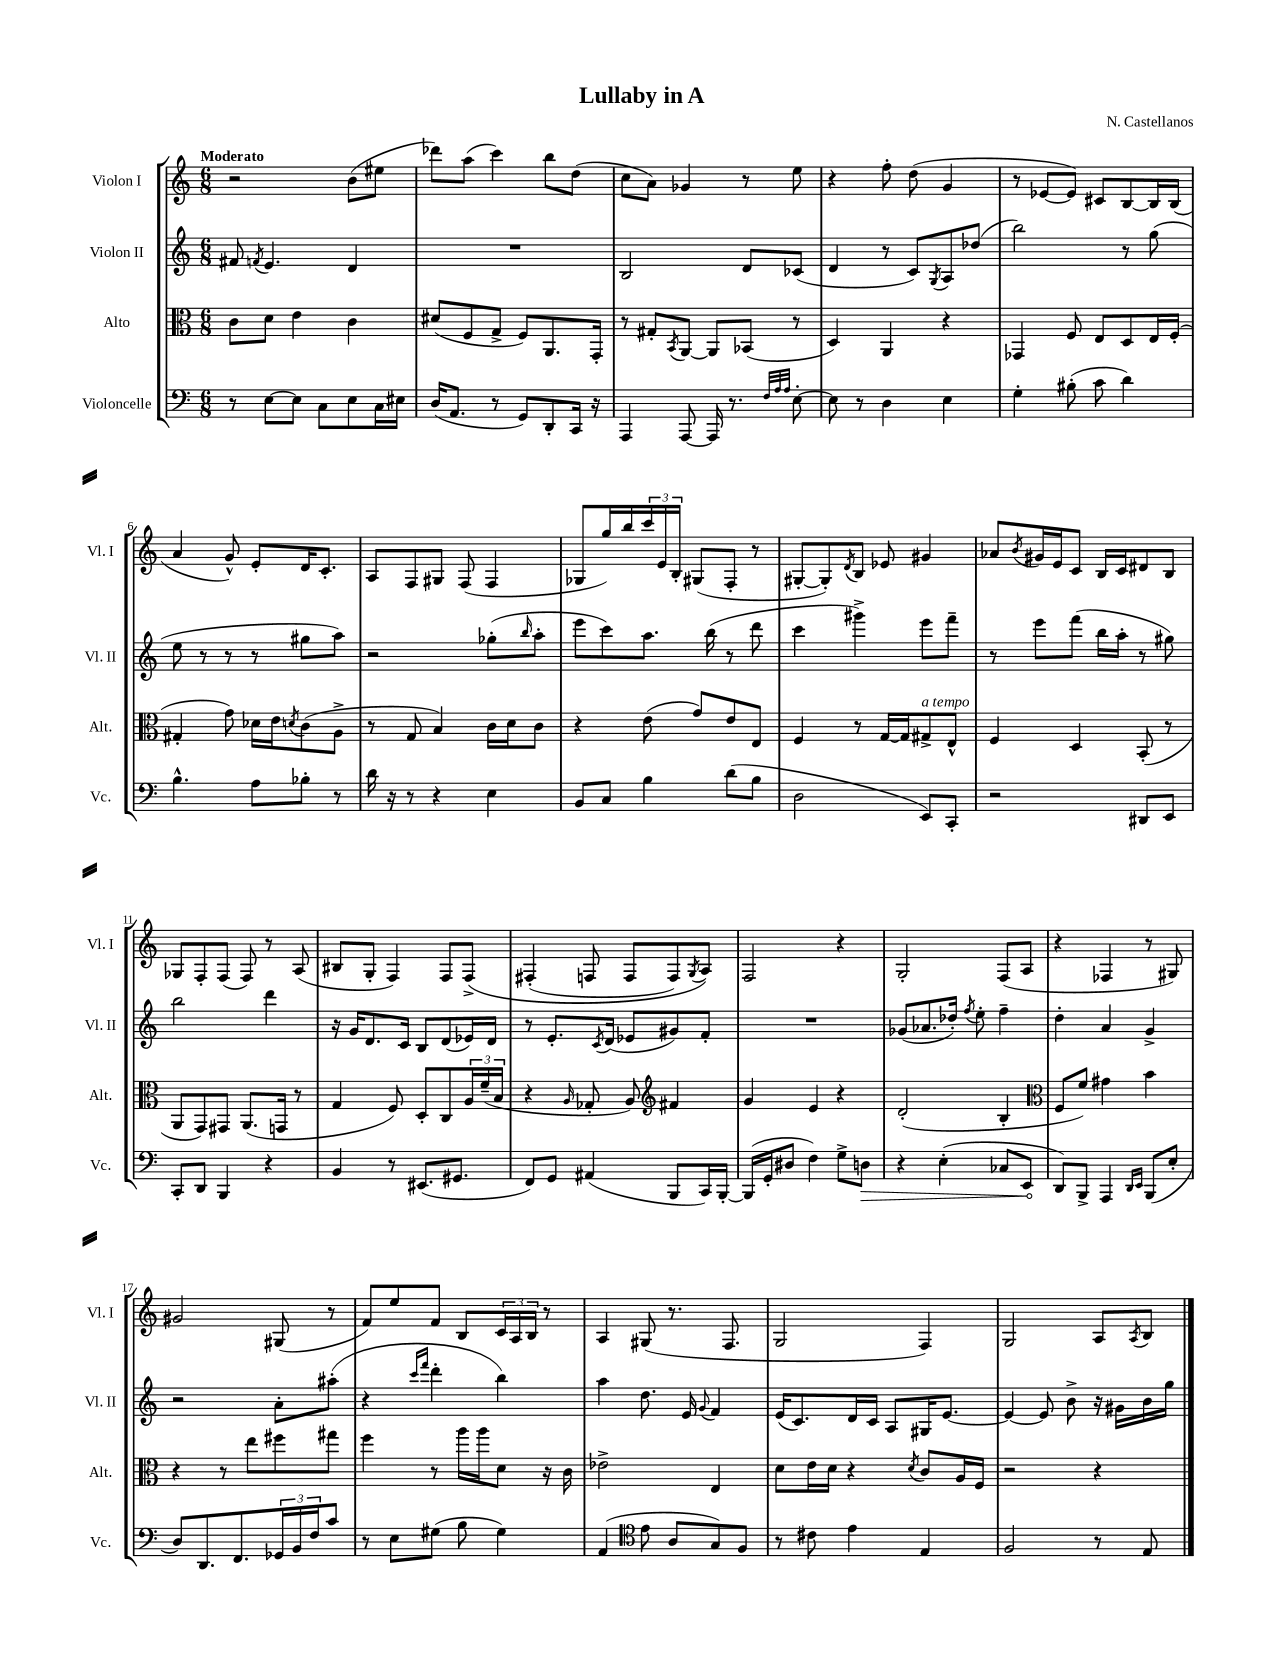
\header { title = "Lullaby in A" composer = "N. Castellanos" }
<<
\new StaffGroup <<
\new Staff = "s0" \with { instrumentName = "Violon I" shortInstrumentName = "Vl. I" } {
    \clef treble \key c \major \numericTimeSignature \time 6/8 \tempo "Moderato"
    r2 b'8( eis''8 |
    des'''8) a''8( c'''4) b''8 d''8( |
    c''8 a'8) ges'4 r8 e''8 |
    r4 f''8-. d''8( g'4 |
    r8 ees'8~ ees'8) cis'8 b8~ b16 b16( |
    a'4 g'8-^) e'8-. d'16 c'8.-. |
    a8 f8 gis8 f8( f4 |
    ges8 g''16) b''16 \tuplet 3/2 { c'''16 e'16 b16-. } gis8( f8-. r8 |
    gis8~-. gis8-.) \acciaccatura { d'8 } b8 ees'8 gis'4 |
    aes'8 \acciaccatura { b'8 } gis'16 e'16 c'8 b16 c'16 dis'8 b8 |
    ges8 f8-. f8( f8) r8 a8( |
    bis8 g8-. f4) f8 f8->\( |
    fis4-.( f8 f8 f8) \acciaccatura { g8 } a8\) |
    f2 r4 |
    g2-. f8( a8 |
    r4 fes4 r8 gis8) |
    gis'2 gis8( r8 |
    f'8) e''8 f'8 b8 \tuplet 3/2 { c'16 a16 b16 } r8 |
    a4 gis8( r8. f8. |
    g2 f4) |
    g2 a8 \acciaccatura { a8 } b8 \bar "|." |
}
\new Staff = "s1" \with { instrumentName = "Violon II" shortInstrumentName = "Vl. II" } {
    \clef treble \key c \major \numericTimeSignature \time 6/8
    fis'8 \acciaccatura { f'8 } e'4. d'4 |
    R2. |
    b2 d'8 ces'8( |
    d'4 r8 c'8) \acciaccatura { g8 } a8 des''8( |
    b''2) r8 g''8( |
    e''8 r8 r8 r8 gis''8 a''8) |
    r2 ges''8-.( \grace { b''16 } a''8-. |
    e'''8 c'''8) a''8. b''16( r8 d'''8 |
    c'''4 gis'''4->) e'''8 f'''8-- |
    r8 e'''8 f'''8( b''16 a''16-. r8 gis''8) |
    b''2 d'''4 |
    r16 g'16 d'8. c'16 b8 d'8( ees'16) d'16 |
    r8 e'8.-. \acciaccatura { c'8 } d'16( ees'8 gis'8) f'8-. |
    R2. |
    ges'8( aes'8. des''16-.) \acciaccatura { f''8 } e''8-. f''4-- |
    d''4-. a'4 g'4-> |
    r2 a'8-. ais''8-.( |
    r4 \grace { c'''16 f'''16 } d'''4-. b''4) |
    a''4 d''8. e'16 \appoggiatura { g'8 } f'4 |
    e'16( c'8.) d'16 c'16 a8 gis16 e'8.~ |
    e'4~ e'8 b'8-> r16 gis'16 b'16 g''16 \bar "|." |
}
\new Staff = "s2" \with { instrumentName = "Alto" shortInstrumentName = "Alt." } {
    \clef alto \key c \major \numericTimeSignature \time 6/8
    c'8 d'8 e'4 c'4 |
    dis'8( f8 g8-> f8) a,8. g,16-. |
    r8 gis8-. \acciaccatura { b,8 } a,8~ a,8 bes,8( r8 |
    d4) a,4 r4 |
    ges,4 f8 e8 d8 e16 f16-.( |
    gis4-. g'8) des'16 e'16 \acciaccatura { d'8 } c'8( a8-> |
    r8 g8 b4) c'16 d'16 c'8 |
    r4 e'8( g'8) e'8 e8 |
    f4 r8 g16~ g16 gis8->^\markup { \italic "a tempo" } e8-^ |
    f4 d4 b,8-.( r8 |
    a,8 g,8) gis,8 a,8.( g,16 r8 |
    g4 f8) d8-. c8 \tuplet 3/2 { a16 f'16--( b16 } |
    r4 \grace { a16 } ges8-. a8) \clef treble fis'4 |
    g'4 e'4 r4 |
    d'2-.( b4-. |
    \clef alto f8 f'8) gis'4 b'4 |
    r4 r8 e''8 fis''8 gis''8 |
    f''4 r8 a''16 a''16 d'8 r16 c'16 |
    ees'2-> e4 |
    d'8 e'16 d'16 r4 \acciaccatura { d'8 } c'8 a16 f16 |
    r2 r4 \bar "|." |
}
\new Staff = "s3" \with { instrumentName = "Violoncelle" shortInstrumentName = "Vc." } {
    \clef bass \key c \major \numericTimeSignature \time 6/8
    r8 e8~ e8 c8 e8 c16 eis16 |
    d16( a,8. r8 g,8) d,8-. c,16 r16 |
    a,,4 a,,8~ a,,16 r8. \grace { f32 a32 a32 } e8~-. |
    e8 r8 d4 e4 |
    g4-. bis8-.( c'8 d'4) |
    b4.-^ a8 bes8-. r8 |
    d'16 r16 r8 r4 e4 |
    b,8 c8 b4 d'8( b8 |
    d2 e,8) c,8-. |
    r2 dis,8 e,8 |
    c,8-. d,8 b,,4 r4 |
    b,4 r8 eis,8.( gis,8. |
    f,8) g,8 ais,4( b,,8 c,16) b,,16~-. |
    b,,16( g,16-. dis8 f4) g8-> \once \override Hairpin.circled-tip = ##t d8\> |
    r4 e4-.( ces8 e,8\! |
    d,8) b,,8-> a,,4 \grace { d,16 e,16 } b,,8( e8-. |
    d8) d,8. f,8. \tuplet 3/2 { ges,16 b,16 f16 } c'8 |
    r8 e8 gis8( b8 gis4) |
    a,4( \clef tenor e'8 a8 g8) f8 |
    r8 cis'8 e'4 e4 |
    f2 r8 e8 \bar "|." |
}
>>
>>
